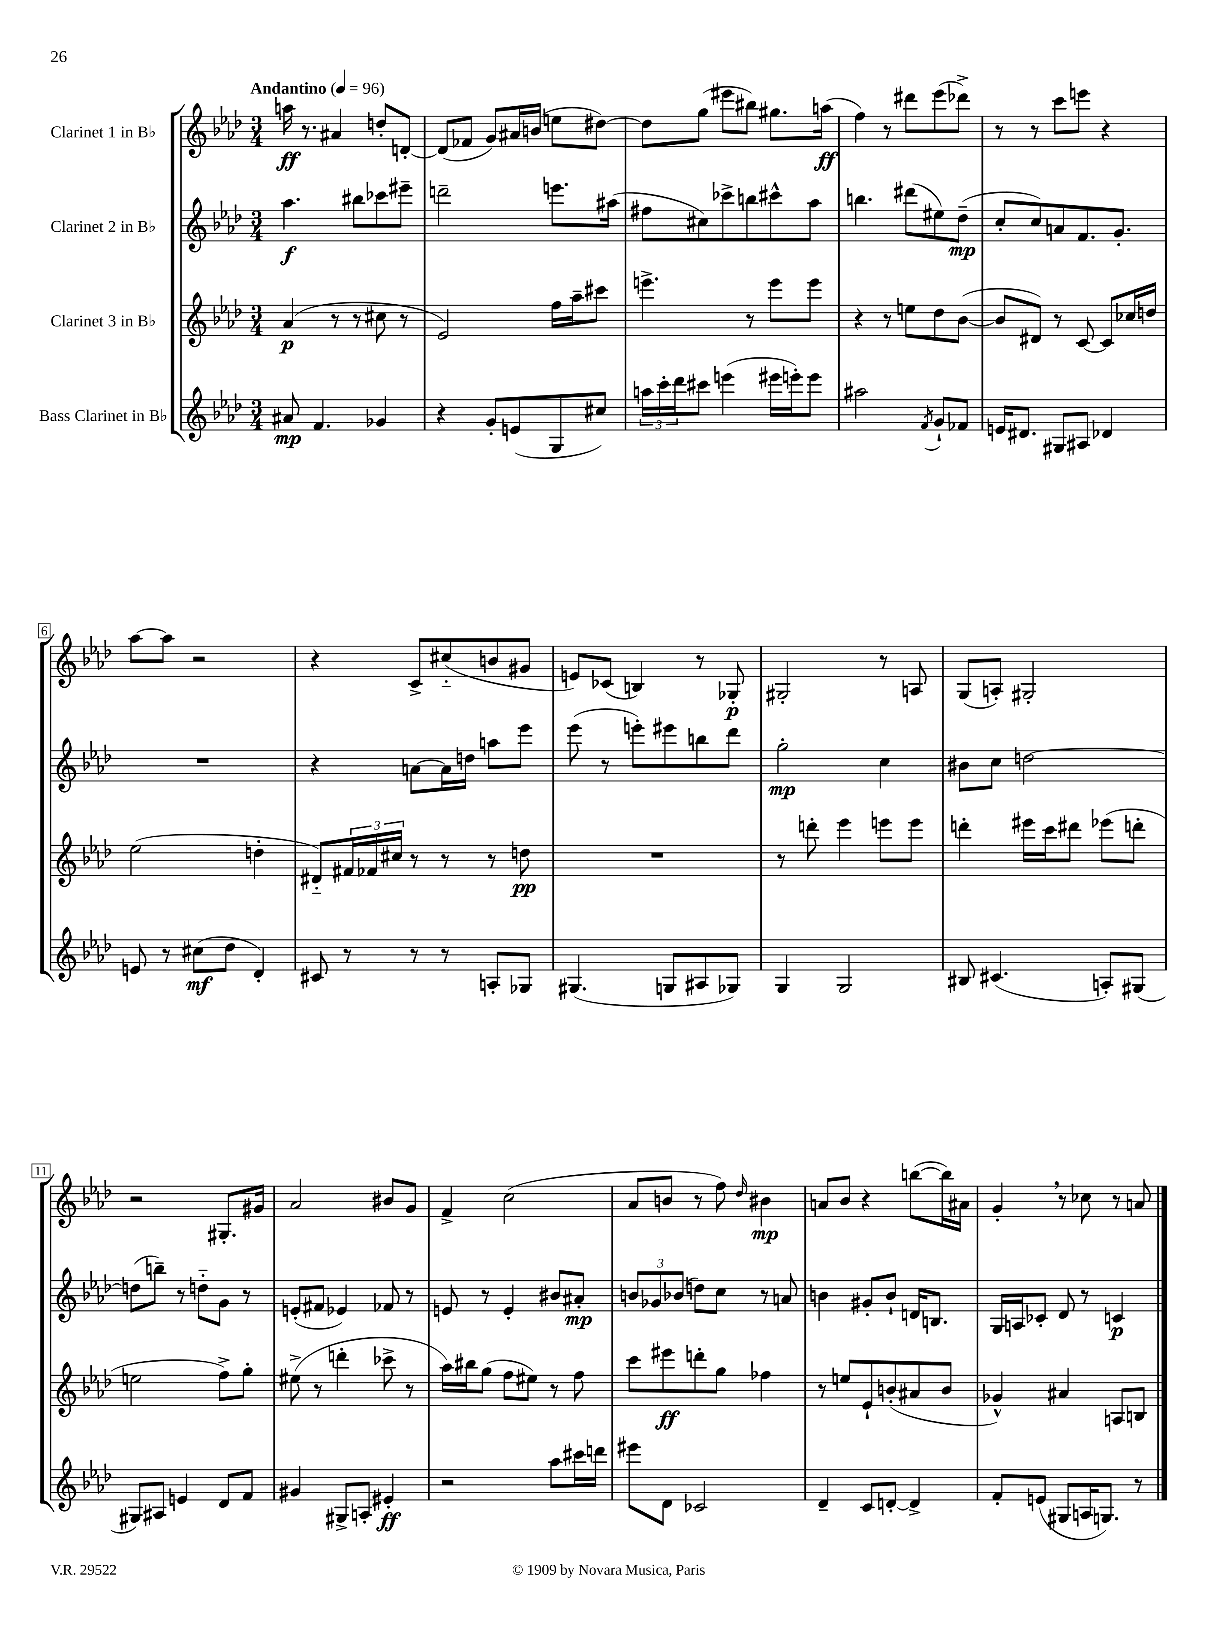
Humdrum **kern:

**kern	**kern	**kern	**kern
*staff4	*staff3	*staff2	*staff1
*clefG2	*clefG2	*clefG2	*clefG2
*k[b-e-a-d-]	*k[b-e-a-d-]	*k[b-e-a-d-]	*k[b-e-a-d-]
*M3/4	*M3/4	*M3/4	*M3/4
*MM96	*MM96	*MM96	*MM96
8a#/	(4a-/	4.aa-\	16aa\
.	.	.	8.r
4.f/	.	.	.
.	8r	.	4a#/
.	8r	8bb#\L	.
4g-/	8cc#\	8ccc-\	8dd'/L
.	8r	8eee#~\J	[8d'/J
=	=	=	=
4r	2e-/)	2ddd~\	(8d/]L
.	.	.	8f-/J
8g'/L	.	.	8g/L)
(8e/	.	.	16a#/L
.	.	.	(16b/JJ
8G/	16ff\LL	8.eee\L	8ee\L
.	16aa-~\J	.	.
8cc#/J)	8ccc#\J	.	[8dd#\J)
.	.	(16aa#\Jk	.
=	=	=	=
24aa\LL	4.eee^\	8ff#\L	8dd#\]L
24ccc'\	.	.	.
24ddd-\J	.	.	.
8ccc#\J	.	8cc#\)	(8gg\J
(4eee\	.	8ccc-^\	8eee#\L
.	8r	8bb\	8bb#\J)
16eee#\LL	8eee\L	8ccc#^^\	8.gg#\L
16eee'\J)	.	.	.
8eee\J	8eee\J	8aa-\J	.
.	.	.	(16aa\Jk
=	=	=	=
2aa#\	4r	4.bb\	4ff\)
.	8r	.	8r
.	8ee\L	(8ddd#\L	8ddd#\L
8qf/	.	.	.
8g`/L	8dd-\	8ee#\)	(8eee-\
8f-/J	([8b-\J	(8dd-~\J	8ddd-^\J)
=	=	=	=
16e/LK	8b-/]L	8cc'/L	8r
8.d#/J	.	.	.
.	8d#/J)	8cc/)	8r
8G#/L	8r	8a/	8ccc\L
8A#/J	[8c/	8.f/	8eee\J
4d-/	8c/]L	.	4r
.	.	8.g'/J	.
.	16cc-/L	.	.
.	16dd/JJ	.	.
=	=	=	=
8e/	(2ee-\	2.r	[8aa-\L
8r	.	.	8aa-\]J
(8cc#\L	.	.	2r
8dd-\J	.	.	.
4d-'/)	4dd'\	.	.
=	=	=	=
8c#/	8d#'~/L)	4r	4r
8r	24f#/L	.	.
.	24f-/	.	.
.	24cc#/JJ	.	.
8r	8r	[8a\L	8c^/L
8r	8r	16a\]L	(8cc#'~/
.	.	16dd\JJ	.
8A'/L	8r	8aa\L	8b/
8G-/J	8dd\	8eee-\J	8g#/J
=	=	=	=
(4.G#/	2.r	(8eee-\	8e/L)
.	.	8r	(8c-/J
.	.	8eee'\L)	4B/)
8G/L	.	8eee#\	.
8A#/	.	8bb\	8r
8G-/J)	.	8ddd-\J	8G-'/
=	=	=	=
4G/	8r	2gg'\	2G#'/
.	8ddd'\	.	.
2G/	4eee-\	.	.
.	8eee\L	4cc\	8r
.	8eee\J	.	8A/
=	=	=	=
8B#/	4ddd'\	8b#\L	(8G/L
(4.c#/	.	8cc\J	8A'/J)
.	16eee#\LL	[2dd\	2G#'/
.	16ccc\J	.	.
.	8ddd#\J	.	.
8A'/L)	(8eee-\L	.	.
(8G#/J	8ddd'\J	.	.
=	=	=	=
8G#/L)	2ee\	(8dd\]L	2r
8A#/J	.	8bb~\J)	.
4e/	.	8r	.
.	.	8dd'~\L	.
8d-/L	8ff^\L)	8g\J	8.G#'/L
8f/J	8gg'\J	8r	.
.	.	.	16g#/Jk
=	=	=	=
4g#/	(8ee#^\	(8e'/L	2a-/
.	8r	8f#/J	.
8G#^/L	4ddd'\	4e-/)	.
8A'/J	.	.	.
4e#'/	8ccc-^\	8f-/	8b#/L
.	8r	8r	8g/J
=	=	=	=
2r	16aa-\LL)	8e/	4f^/
.	16bb#\J	.	.
.	(8gg\J	8r	.
.	8ff\L	4e'/	(2cc\
.	8ee#\J)	.	.
8aa-\L	8r	8b#/L	.
16ccc#\L	8ff\	8a#'/J	.
16ddd\JJ	.	.	.
=	=	=	=
8eee#\L	8ccc\L	12b/L	8a-/L
.	.	12g-/	.
8d-\J	8eee#\	.	8b/J
.	.	(12b-/J	.
2c-/	8ddd'\	8dd\L)	8r
.	8gg\J	8cc\J	8ff\)
.	.	.	16qqdd-/
.	4ff-\	8r	4b#\
.	.	8a/	.
=	=	=	=
4d-~/	8r	4b\	8a/L
.	8ee/L	.	8b-/J
8c/L	8e-`/	8g#'/L	4r
[8d'/J	(8b'/	8b`/J	.
4d^/]	8a#/	16d/LK	([8bb\L
.	.	8.B/J	.
.	8b/J	.	16bb\]L)
.	.	.	16a#\JJ
=	=	=	=
8f'/L	4g-^^/)	16G/LL	4g'/
.	.	16A/J	.
(8e/J	.	8c-'/J	.
8G#/L	4a#/	8d-/	8r
16A/K	.	8r	8cc-\
8.G/J)	.	.	.
.	8A/L	4c/	8r
8r	8B/J	.	8a/
==	==	==	==
*-	*-	*-	*-
